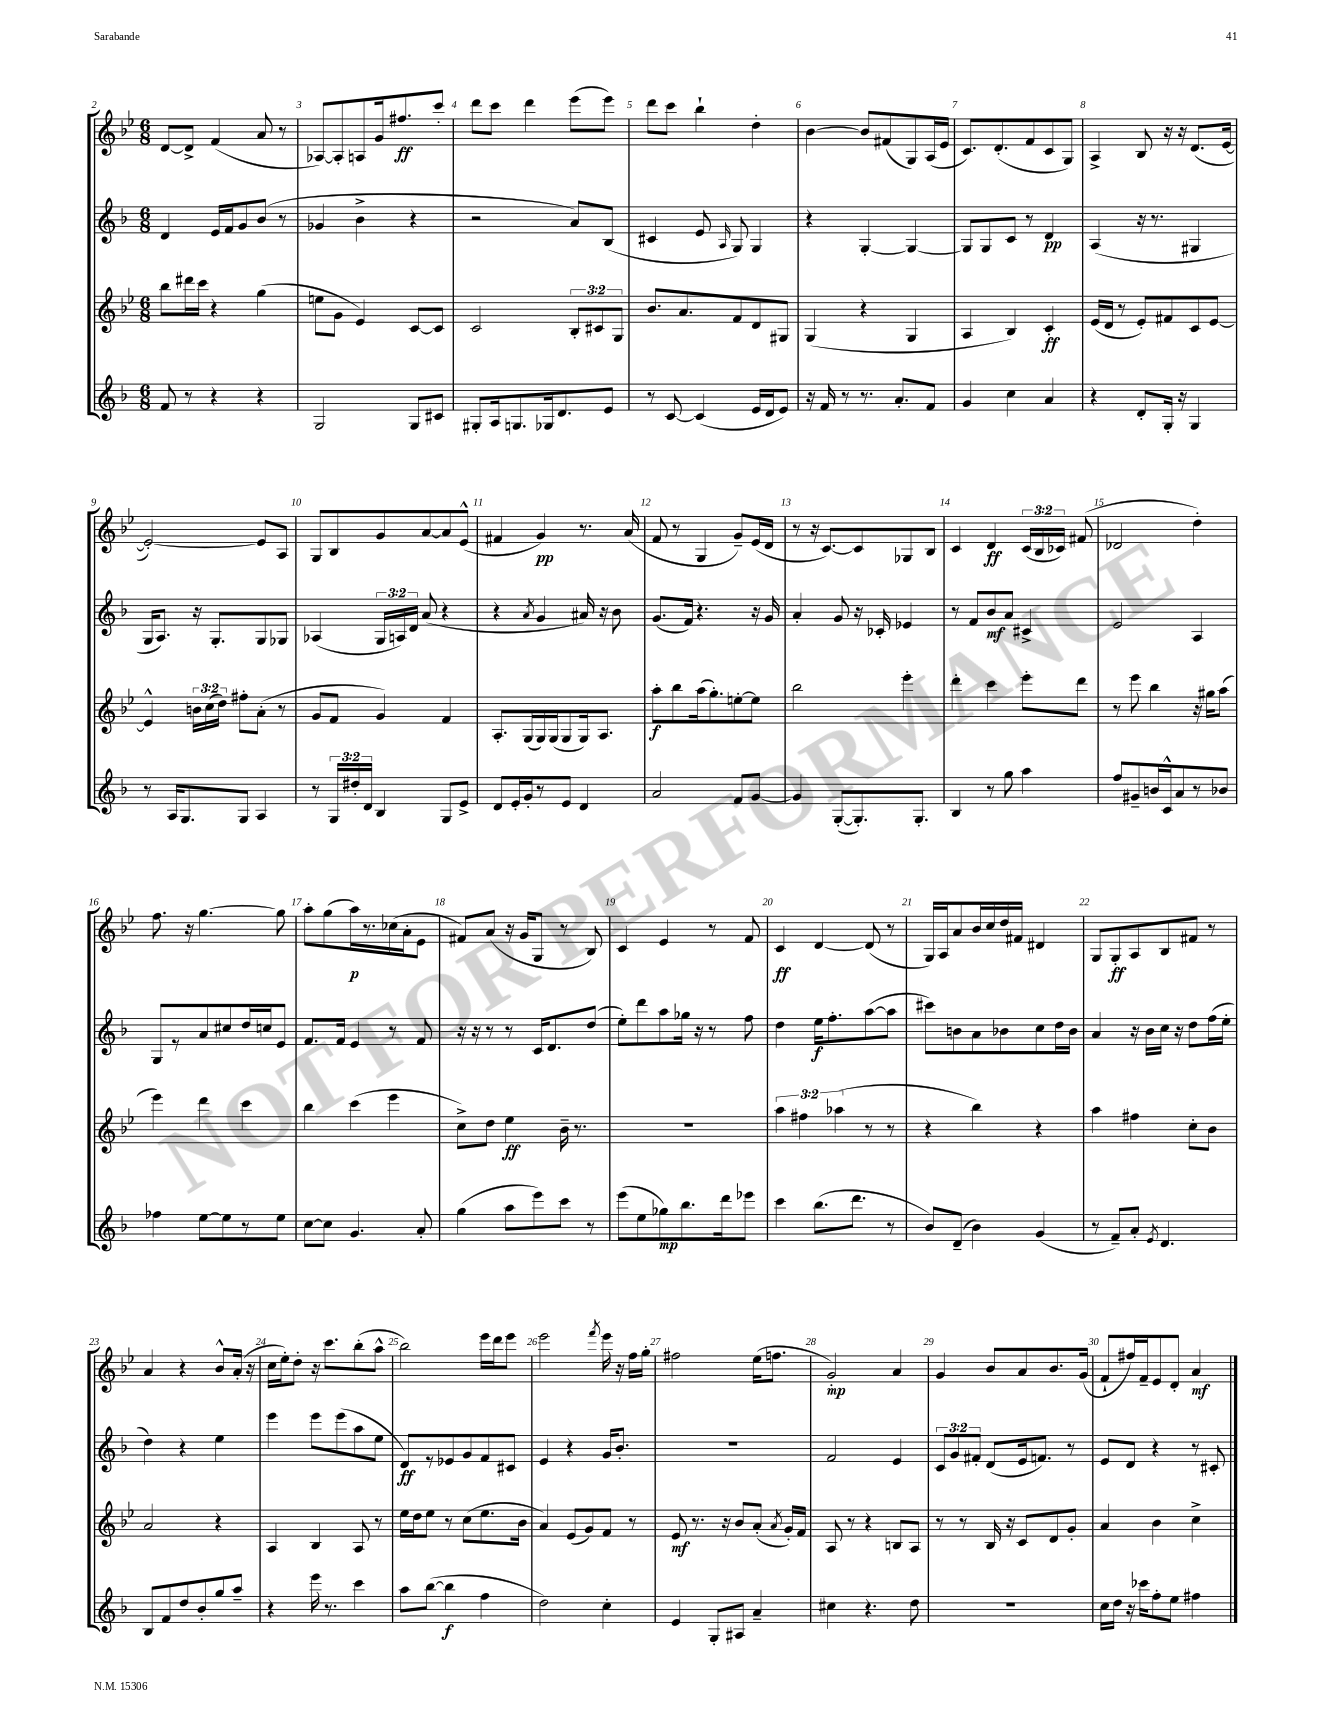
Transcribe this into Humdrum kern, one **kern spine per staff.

**kern	**kern	**kern	**kern
*staff4	*staff3	*staff2	*staff1
*clefG2	*clefG2	*clefG2	*clefG2
*k[b-]	*k[b-e-]	*k[b-]	*k[b-e-]
*M6/8	*M6/8	*M6/8	*M6/8
8f	8bb-	4d	[8d
8r	16ddd#	.	8d^]
.	16ccc	.	.
4r	4r	16e	(4f
.	.	16f	.
.	.	8g	.
4r	(4gg	(8b-	8a
.	.	8r	8r
=	=	=	=
2G	8ee	4g-	[8A-)
.	8g	.	8A-']
.	4e-)	4b-^	8A
.	.	.	16g
.	.	.	8.ff#
8G	[8c	4r	.
8c#	8c]	.	8ccc'
=	=	=	=
8G#'	2c	2r	8ddd
16A	.	.	8ccc
8.G	.	.	.
.	.	.	4ddd
16G-	.	.	.
8.d	.	.	.
.	12B-'	8a)	(8eee-
.	12c#	.	.
8e	.	(8B-	8eee-)
.	12G	.	.
=	=	=	=
8r	8.b-	4c#	8ddd
[8c	.	.	8ccc
.	8.a	.	.
(4c]	.	8e	4bb-`
.	.	16qqA	.
.	8f	8G)	.
16e	8d	4G	4dd'
16d	.	.	.
8e)	8G#	.	.
=	=	=	=
16r	(4G	4r	[4b-
16f	.	.	.
8r	.	.	.
8.r	4r	[4G'	8b-]
.	.	.	(8f#
8.a'	.	.	.
.	4G	4G_	8G)
8f	.	.	(16A
.	.	.	16e-
=	=	=	=
4g	4A	8G]	8.c)
.	.	8G	.
.	.	.	(8.d'
4cc	4B-)	8c	.
.	.	8r	8f
4a	4c'	4d	8c
.	.	.	8G)
=	=	=	=
4r	(16e-	(4A	4A^
.	16d	.	.
.	8r	.	.
8d'	8e-')	16r	8B-
.	.	8.r	.
16G'	8f#	.	16r
16r	.	.	16r
4G	8c	4G#	(8.d
.	[8e-	.	.
.	.	.	[16e-
=	=	=	=
8r	4e-^^]	16G	2e-'_)
.	.	8.A)	.
16A	.	.	.
8.G	.	.	.
.	24b	16r	.
.	(24cc	.	.
.	.	8.G'	.
.	24dd)	.	.
8G	8ff#'	.	.
4A	(8a'	8G	8e-]
.	8r	8G-	8A
=	=	=	=
8r	8g	(4A-	8G
24G	8f	.	8B-
24dd#'	.	.	.
24d	.	.	.
4B-	4g)	24G	8g
.	.	24A)	.
.	.	24d	.
.	.	(8a	[8a
8G	4f	4r	8a]
8e^	.	.	(8e-^^
=	=	=	=
8d	8.A'	4r	4f#
16e'	.	.	.
16g'	(16G	.	.
.	.	8qa	.
8r	16G)	4g	4g)
.	(16G	.	.
8e	8G	.	.
4d	16G)	16a#)	8.r
.	8.A	16r	.
.	.	8b-	.
.	.	.	(16a
=	=	=	=
2a	8aa'	(8.g	8f
.	8bb-	.	8r
.	.	16f)	.
.	(16aa	4.r	4G
.	8.gg')	.	.
8f	[8ee'	.	8g~)
[8g	8ee]	16r	(16e-
.	.	16g	16d
=	=	=	=
4g]	2bb-	4a'	8r
.	.	.	16r
.	.	.	[8.c)
([8G'	.	8g	.
8.G'])	.	16r	8c]
.	.	16c-'	.
.	4eee-'	4e-	8G-
8.G'	.	.	.
.	.	.	8B-
=	=	=	=
4B-	4ddd'	8r	4c
.	.	8f	.
8r	4ccc	8b-	4d
8gg	.	8a	.
4aa	8eee-'	4c#^	(24c
.	.	.	24B-
.	.	.	24c-)
.	8ddd	.	(8f#
=	=	=	=
8ff	8r	2e	2d-
8g#~	8eee-	.	.
16b	4bb-	.	.
16c^^	.	.	.
8a	.	.	.
8r	16r	4A	4dd')
.	16gg#	.	.
8b-	(8aa	.	.
=	=	=	=
4ff-	4eee-)	8G	8.ff
.	.	8r	.
.	.	.	16r
[8ee	4ddd	8a	[4.gg
8ee]	.	8cc#	.
8r	4ccc	16dd	.
.	.	16cc	.
8ee	.	8e	8gg]
=	=	=	=
[8cc	4bb-	8.f	8aa'
8cc]	.	.	(8gg
.	.	16f	.
4.g	(4ccc	4e	16aa)
.	.	.	8.r
.	4eee-	8r	(16cc-
.	.	.	16a'
8a'	.	8f	8e-
=	=	=	=
(4gg	8cc^)	16r	8f#)
.	.	16r	.
.	8dd	8r	(8a
8aa	4ee-	8r	16r
.	.	.	16g
8eee)	.	16c	8G
.	.	8.d	.
8ccc	16b-~	.	8r
.	8.r	.	.
8r	.	(8dd	8B-)
=	=	=	=
(8eee	2.r	8ee')	4c
8ee	.	8ddd	.
8gg-)	.	8aa	4e-
8.bb-	.	16gg-	.
.	.	16r	.
.	.	8r	8r
16ddd	.	.	.
8eee-	.	8ff	8f
=	=	=	=
4ccc	6aa	4dd	4c
.	6ff#	.	.
(8.bb-	.	16ee	[4d
.	.	8.ff'	.
.	(6aa-	.	.
8.ddd	.	.	.
.	8r	([8aa	(8d]
8r	8r	8aa]	8r
=	=	=	=
8b-)	4r	8ccc#)	16G)
.	.	.	16A
(8d~	.	8b	8a
4b-)	4bb-)	8a	16b-
.	.	.	16cc
.	.	8b-	16dd
.	.	.	16f#
(4g	4r	8cc	4d#
.	.	16dd	.
.	.	16b-	.
=	=	=	=
8r	4aa	4a	8G
8f~)	.	.	8G'
8a'	4ff#	16r	8A
.	.	16b-	.
8qe	.	.	.
4.d	.	16cc	8B-
.	.	16r	.
.	8cc'	8dd	8f#
.	8b-	(16ff	8r
.	.	16ee'	.
=	=	=	=
8B-	2a	4dd)	4a
8f	.	.	.
8dd	.	4r	4r
8b-'	.	.	.
8gg	4r	4ee	8b-^^
8aa~	.	.	(16a'
.	.	.	16r
=	=	=	=
4r	4A	4eee	16cc
.	.	.	16ee-')
.	.	.	8dd'
16eee	4B-	8eee	16r
8.r	.	.	8.ccc
.	.	(8eee	.
4ccc	8A	8aa	(8bb-'
.	8r	8ee	8aa^^
=	=	=	=
8aa	16ee-	8d)	2bb-)
.	16dd	.	.
([8bb-	8ee-	8r	.
4bb-]	8r	8e-	.
.	(8cc	8g	.
4ff	8.ee-	8f	16eee-
.	.	.	16ddd
.	.	8c#	8eee-
.	16b-	.	.
=	=	=	=
2dd)	4a)	4e	2eee-
.	(8e-	4r	.
.	8g)	.	.
.	.	.	8qfff
4cc'	8f	16g	16eee-
.	.	8.b-'	16r
.	8r	.	16ff
.	.	.	16gg'
=	=	=	=
4e	8e-	2.r	2ff#
.	8.r	.	.
8G'	.	.	.
.	16r	.	.
8A#	8b-	.	.
4a~	(8a'	.	(16ee-
.	.	.	8.ff
.	8qa	.	.
.	16g')	.	.
.	16f	.	.
=	=	=	=
4cc#	8A	2f	2g')
.	8r	.	.
4.r	4r	.	.
.	8B	4e	4a
8dd	8A	.	.
=	=	=	=
2.r	8r	12c	4g
.	.	12g	.
.	8r	.	.
.	.	12f#'	.
.	16B-	(8d	8b-
.	16r	.	.
.	8c	16e	8a
.	.	8.f)	.
.	8d	.	8.b-
.	8g'	8r	.
.	.	.	(16g
=	=	=	=
16cc	4a	8e	8f`
16dd	.	.	.
16r	.	8d	16ff#)
16ccc-	.	.	16f~
8ff'	4b-	4r	8e-
8ee	.	.	8d'
4ff#	4cc^	8r	4a
.	.	8c#'	.
==	==	==	==
*-	*-	*-	*-
